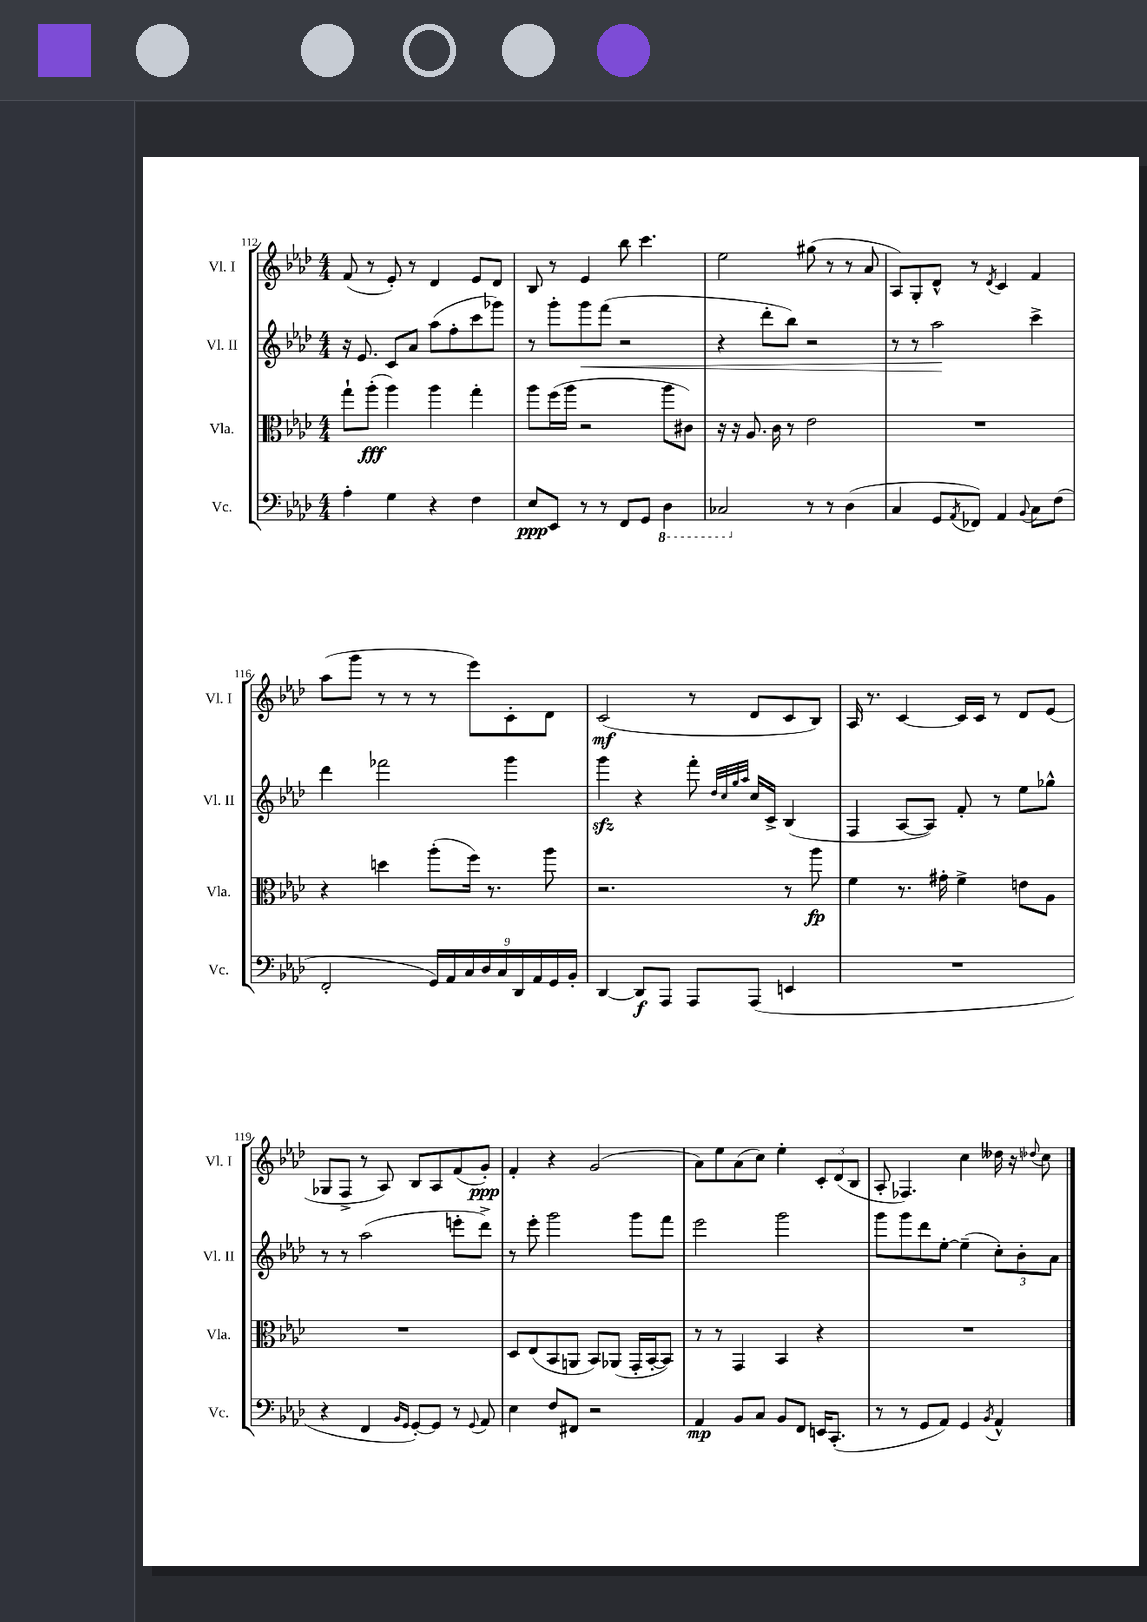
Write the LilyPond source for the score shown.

<<
\new StaffGroup <<
\new Staff = "s0" \with { instrumentName = "Vl. I" shortInstrumentName = "Vl. I" } {
    \clef treble \key aes \major \numericTimeSignature \time 4/4
    f'8( r8 ees'8-.) r8 des'4 ees'8 des'8 |
    bes8 r8 ees'4 bes''8 c'''4. |
    ees''2 gis''8( r8 r8 aes'8 |
    aes8) g8-. des'8-^ r8 \acciaccatura { des'8 } c'4 f'4 |
    aes''8( g'''8 r8 r8 r8 ees'''8) c'8-. des'8 |
    c'2\mf( r8 des'8 c'8 bes8) |
    aes16 r8. c'4~ c'16 c'16 r8 des'8 ees'8( |
    ges8 f8-> r8 aes8) bes8 aes8 f'8( g'8-.\ppp) |
    f'4-. r4 g'2( |
    aes'8) ees''8 aes'8( c''8) ees''4-. \tuplet 3/2 { c'8-. des'8( bes8 } |
    aes8-. fes4.) c''4 deses''16 r16 \appoggiatura { des''8 } c''8 \bar "|." |
}
\new Staff = "s1" \with { instrumentName = "Vl. II" shortInstrumentName = "Vl. II" } {
    \clef treble \key aes \major \numericTimeSignature \time 4/4
    r16 ees'8. c'8 aes'8 aes''8( f''8-. c'''8 ges'''8) |
    r8 g'''8-. g'''8\< f'''8( r2 |
    r4 des'''8-. bes''8) r2 |
    r8 r8 aes''2\! c'''4-> |
    des'''4 fes'''2 g'''4 |
    g'''4\sfz r4 f'''8-. \grace { des''32 c''32 g''32 aes''32 } c''16 c'16-> bes4( |
    f4 aes8~ aes8) f'8-. r8 ees''8 ges''8-^ |
    r8 r8 aes''2( e'''8-. des'''8->) |
    r8 ees'''8-. g'''2 g'''8 f'''8 |
    ees'''2 g'''2 |
    g'''8 g'''8 des'''8 ees''8~-. ees''4--( \tuplet 3/2 { c''8-.) bes'8-. aes'8 } \bar "|." |
}
\new Staff = "s2" \with { instrumentName = "Vla." shortInstrumentName = "Vla." } {
    \clef alto \key aes \major \numericTimeSignature \time 4/4
    g''8-! aes''8-.\fff( aes''4) aes''4 g''4-. |
    aes''8 f''16( aes''16 r2 aes''8 cis'8) |
    r16 r16 aes8. c'16 r8 ees'2 |
    R1 |
    r4 d''4 aes''8-.( f''16) r8. aes''8 |
    r2. r8 aes''8\fp |
    f'4 r8. gis'16-. f'4-> e'8 aes8 |
    R1 |
    des8 ees8( bes,8 a,8 bes,8) aes,8( g,16-. bes,16~-. bes,8) |
    r8 r8 g,4 bes,4 r4 |
    R1 \bar "|." |
}
\new Staff = "s3" \with { instrumentName = "Vc." shortInstrumentName = "Vc." } {
    \clef bass \key aes \major \numericTimeSignature \time 4/4
    aes4-. g4 r4 f4 |
    ees8\ppp ees,8 r8 r8 f,8 g,8 \ottava #-1 des,4 |
    ces,2 \ottava #0 r8 r8 des4( |
    c4 g,8 \acciaccatura { aes,8 } fes,8) aes,4 \appoggiatura { bes,8 } c8 f8( |
    f,2-. \tuplet 9/8 { g,16) aes,16 c16 des16 c16 des,16 aes,16 g,16 bes,16-. } |
    des,4~ des,8\f aes,,8 aes,,8 aes,,8( e,4 |
    R1 |
    r4 f,4 \grace { bes,16 g,16 } g,8~-.) g,8 r8 \appoggiatura { g,8 } aes,8 |
    ees4 f8 fis,8 r2 |
    aes,4\mp bes,8 c8 bes,8 f,8 e,16 c,8.-.( |
    r8 r8 g,8 aes,8) g,4 \acciaccatura { bes,8 } aes,4-^ \bar "|." |
}
>>
>>
\layout { \context { \Score currentBarNumber = #112 } }
